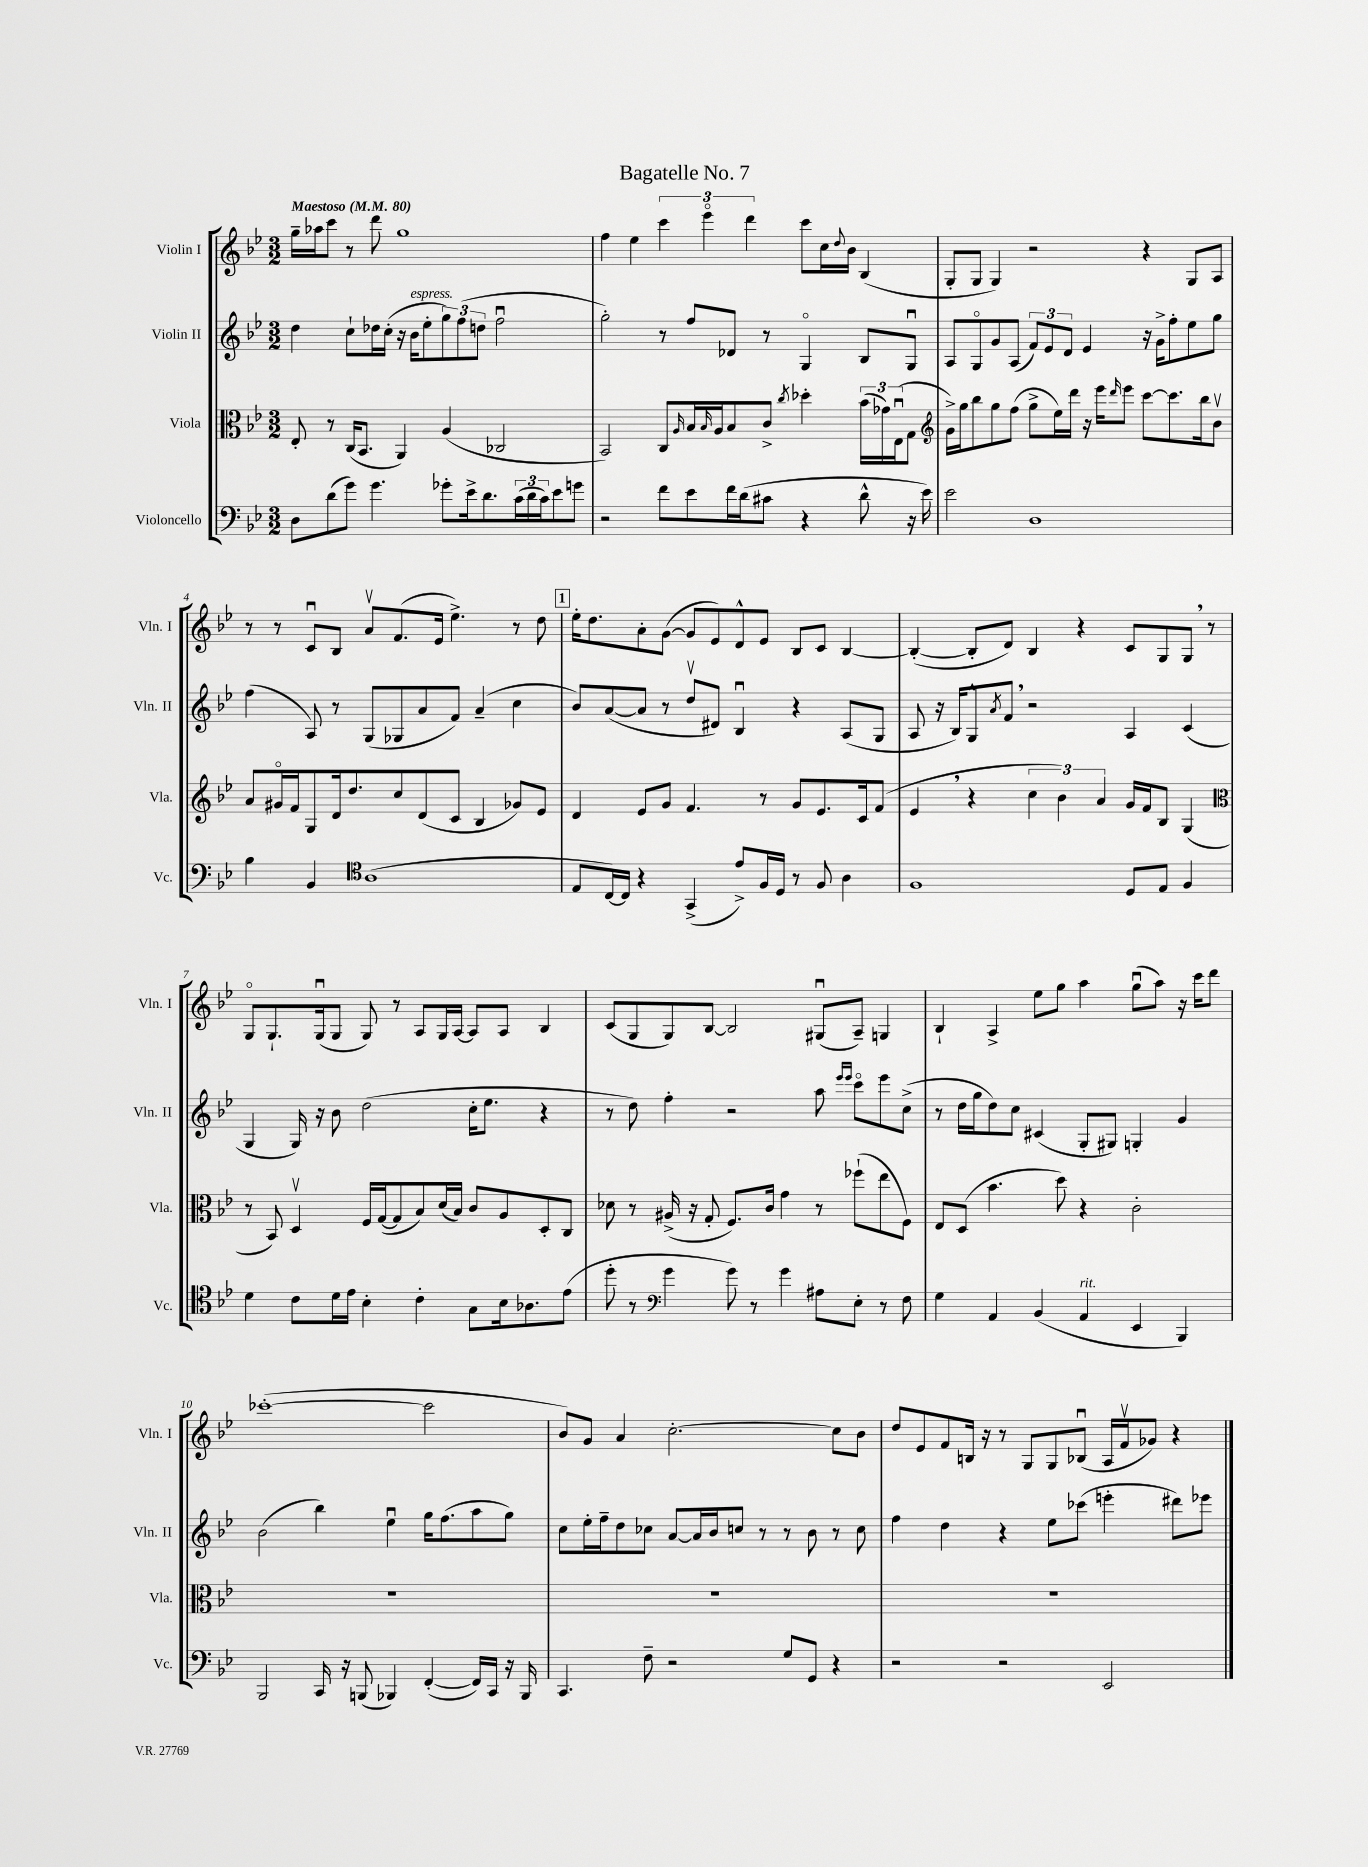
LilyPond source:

\header { title = "Bagatelle No. 7" }
<<
\new StaffGroup <<
\new Staff = "s0" \with { instrumentName = "Violin I" shortInstrumentName = "Vln. I" } {
    \clef treble \key bes \major \numericTimeSignature \time 3/2 \tempo "Maestoso" 4 = 80
    g''16-- aes''16 c'''8 r8 d'''8 g''1 |
    f''4 ees''4 \tuplet 3/2 { c'''4 ees'''4\flageolet d'''4 } c'''8 c''16 \appoggiatura { d''8 } bes'16 bes4( |
    g8-. g8 g4) r2 r4 g8 a8 |
    r8 r8 c'8\downbow bes8 a'8\upbow f'8.( ees'16 ees''4.->) r8 d''8 |
    \mark \markup { \box "1" } ees''16-. d''8. a'8-. g'8~( g'8 ees'8) d'8-^ ees'8 bes8 c'8 bes4~ |
    bes4~-.( bes8-. d'8) bes4 r4 c'8 g8 g8 \breathe r8 |
    g8\flageolet g8.-! g16\downbow( g8 g8) r8 a8 g16 a16~ a8 a8 bes4 |
    c'8( g8 g8) bes8~ bes2 gis8\downbow( a8--) g4 |
    bes4-! a4-> ees''8 g''8 a''4 g''8\downbow( a''8) r16 c'''16 d'''8 |
    ces'''1~-.( ces'''2 |
    bes'8) g'8 a'4 c''2.~-. c''8 bes'8 |
    d''8 ees'8 f'8 b16 r16 r8 g8 g8 bes8\downbow( a16 f'16\upbow ges'8) r4 \bar "|." |
}
\new Staff = "s1" \with { instrumentName = "Violin II" shortInstrumentName = "Vln. II" } {
    \clef treble \key bes \major \numericTimeSignature \time 3/2
    d''4 c''8-! des''16 c''16-.( r16 bes'16^\markup { \italic "espress." } ees''8-. \tuplet 3/2 { g''8) f''8( d''8 } f''2\downbow |
    g''2-.) r8 f''8 des'8 r8 g4\flageolet bes8 g8\downbow |
    a8 g8\flageolet g'8 a8( \tuplet 3/2 { f'8) ees'8 d'8 } ees'4 r16 g'16-> f''8-. ees''8 g''8 |
    f''4( a8) r8 g8( ges8 a'8 f'8) a'4--( c''4 |
    \mark \markup { \box "1" } bes'8) a'8~( a'8 r8 d''8\upbow dis'8) bes4\downbow r4 a8( g8 |
    a8 r16 bes16) g8-^ \acciaccatura { a'8 } f'8 \breathe r2 a4 c'4( |
    g4 g16) r16 bes'8 d''2( c''16-. ees''8. r4 |
    r8 d''8) f''4-. r2 a''8 \grace { ees'''16 ees'''16 } c'''8\flageolet ees'''8 c''8->( |
    r8 d''16 g''16 d''8) c''8 cis'4( g8-. gis8) g4-. g'4 |
    bes'2( bes''4) ees''4\downbow g''16 f''8.( a''8 g''8) |
    c''8 ees''16-. f''16-- d''8 ces''8 a'8~ a'16 bes'16 c''8 r8 r8 bes'8 r8 c''8 |
    f''4 d''4 r4 ees''8 ces'''8( e'''4-. dis'''8) ees'''8 \bar "|." |
}
\new Staff = "s2" \with { instrumentName = "Viola" shortInstrumentName = "Vla." } {
    \clef alto \key bes \major \numericTimeSignature \time 3/2
    ees8-. r8 c16( bes,8. a,4) a4( ces2 |
    bes,2) c8 \grace { a16 } bes16 \grace { bes16 } a16 bes8 c'8-> \acciaccatura { c''8 } des''4-. \tuplet 3/2 { bes'16( ges'16) ees16\downbow( } g8 |
    \clef treble g'16->) g''16 bes''8 g''8 f''8( g''8-> ees''16) d'''16 r16 ees'''16 \grace { d'''16 } ees'''8 c'''8~ c'''8. bes''16 bes'8\upbow |
    a'8 gis'16\flageolet f'16 g8 d'16 d''8. c''8 d'8( c'8 bes4 ges'8) ees'8 |
    \mark \markup { \box "1" } d'4 ees'8 g'8 f'4. r8 g'8 ees'8. c'16 f'8( |
    ees'4 \breathe r4 \tuplet 3/2 { c''4 bes'4) a'4 } g'16 f'16 bes8 g4( |
    \clef alto r8 bes,8) d4\upbow f16 g16~( g8 bes8) d'16( bes16) c'8 a8 d8-. c8 |
    des'8 r8 ais16->( r16 g8-. f8.) c'16 g'4 r8 fes''8-!( ees''8 f8) |
    ees8 d8( bes'4. d''8) r4 c'2-. |
    R1. |
    R1. |
    R1. \bar "|." |
}
\new Staff = "s3" \with { instrumentName = "Violoncello" shortInstrumentName = "Vc." } {
    \clef bass \key bes \major \numericTimeSignature \time 3/2
    d8 d'8( g'8) g'4. ges'8-. ees'16-> d'8. \tuplet 3/2 { c'16( d'16 c'16) } ees'8 g'8 |
    r2 f'8 ees'8 f'16 d'16( cis'8 r4 d'8-^ r16 ees'16) |
    ees'2 d1 |
    bes4 bes,4 \clef tenor a1( |
    \mark \markup { \box "1" } ees8 c16~) c16 r4 g,4->( ees'8->) f16 d16 r8 f8 a4 |
    f1 d8 ees8 f4 |
    d'4 c'8 d'16 ees'16 bes4-. c'4-. g8 bes16 aes8. ees'8( |
    d''8-. r8 \clef bass g'4 g'8) r8 g'4 ais8 ees8-. r8 f8 |
    g4 a,4 bes,4( a,4^\markup { \italic "rit." } ees,4 bes,,4) |
    bes,,2 c,16 r16 b,,8( bes,,4) f,4~-.( f,16) c,16 r16 bes,,16 |
    c,4. f8-- r2 g8 g,8 r4 |
    r2 r2 ees,2 \bar "|." |
}
>>
>>
